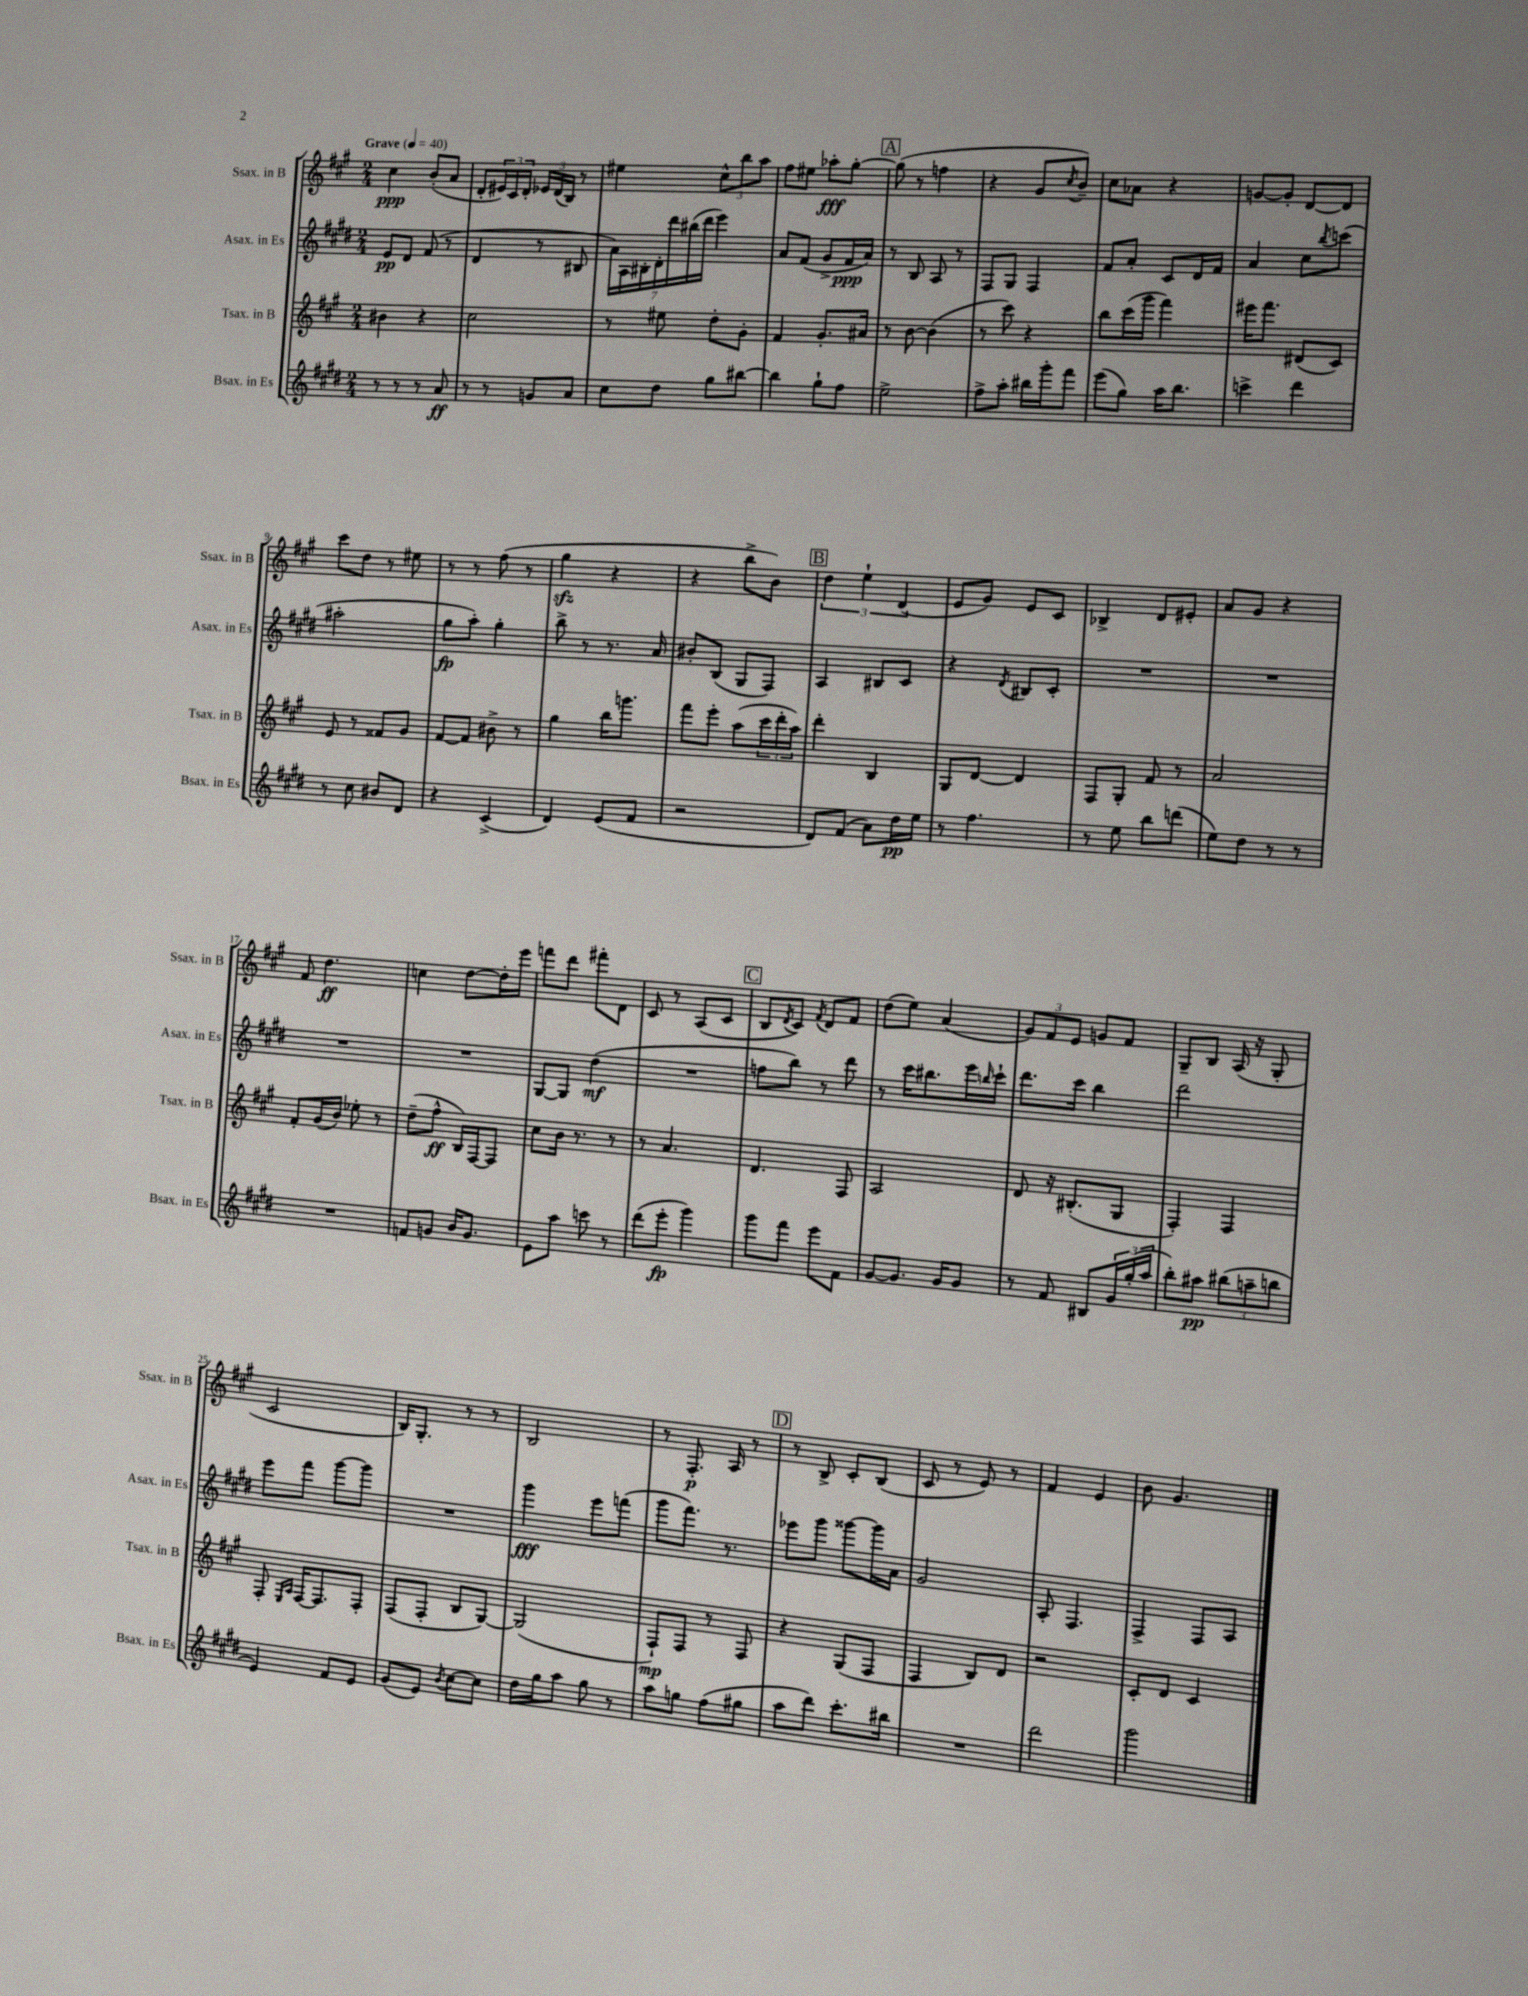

**kern	**dynam	**kern	**dynam	**kern	**dynam	**kern	**dynam
*part4	*part4	*part3	*part3	*part2	*part2	*part1	*part1
*staff4	*staff4	*staff3	*staff3	*staff2	*staff2	*staff1	*staff1
*I"Bsax. in Es	*	*I"Tsax. in B	*	*I"Asax. in Es	*	*I"Ssax. in B	*
*I'Bsax. in Es	*	*I'Tsax. in B	*	*I'Asax. in Es	*	*I'Ssax. in B	*
*clefG2	*	*clefG2	*	*clefG2	*	*clefG2	*
*k[f#c#g#d#]	*	*k[f#c#g#]	*	*k[f#c#g#d#]	*	*k[f#c#g#]	*
*M2/4	*	*M2/4	*	*M2/4	*	*M2/4	*
*MM40	*	*MM40	*	*MM40	*	*MM40	*
=1	=1	=1	=1	=1	=1	=1	=1
!	!	!	!	!	!	!LO:TX:a:B:t=Grave	!
8r	.	4b#X\	.	8e/L	pp	4cc#\	ppp
8r	.	.	.	8d#/J	.	.	.
8r	.	4r	.	(8f#/	.	(8b'/L	.
8a/	ff	.	.	8r	.	8a/J	.
=2	=2	=2	=2	=2	=2	=2	=2
8r	.	2cc#\	.	4d#/	.	8d'/L	.
8r	.	.	.	.	.	24e#X/L)	.
.	.	.	.	.	.	24c#/	.
.	.	.	.	.	.	24d'/JJ	.
8gn/L	.	.	.	8r	.	24e-X/LL	.
.	.	.	.	.	.	(24d/	.
.	.	.	.	.	.	24B/JJ)	.
8a/J	.	.	.	8B#X/	.	8r	.
=3	=3	=3	=3	=3	=3	=3	=3
8cc#\L	.	8r	.	28a\LL)	.	4ee#X\	.
.	.	.	.	28A\	.	.	.
.	.	.	.	28B#X'\	.	.	.
.	.	.	.	28d#'\	.	.	.
8dd#\J	.	8ee#X\	.	.	.	.	.
.	.	.	.	28ddd#\	.	.	.
.	.	.	.	(28bb#X\	.	.	.
.	.	.	.	28ddd#\JJ	.	.	.
8gg#\L	.	8dd'\L	.	4eee\)	.	12cc#^^\L	.
.	.	.	.	.	.	12bb\	.
[8bb#X\J	.	8g#'\J	.	.	.	.	.
.	.	.	.	.	.	12aa\J	.
=4	=4	=4	=4	=4	=4	=4	=4
4bb#\]	.	4f#/	.	8a/L	.	8ff#\L	.
.	.	.	.	(8f#/J	.	8ee#X\J	.
8gg#`\L	.	8.g#'/L	.	8g#^/L	.	8aa-X'\L	fff
8ff#\J	.	.	.	16f#/L	ppp	[8gg#'\J	.
.	.	16a#X/Jk	.	16a/JJ)	.	.	.
!!LO:REH:place=s1:t=A
=5	=5	=5	=5	=5	=5	=5	=5
2ee^\	.	8r	.	8r	.	(8gg#\]	.
.	.	[8b\	.	8B/	.	8r	.
.	.	(4b\]	.	8A/	.	4ffn\	.
.	.	.	.	8r	.	.	.
=6	=6	=6	=6	=6	=6	=6	=6
8ff#^\L	.	8r	.	8F#/L	.	4r	.
8aa'\J	.	8ccc#\)	.	8G#/J	.	.	.
16bb#X\LL	.	4r	.	4F#/	.	8g#/L	.
16ggg#'\J	.	.	.	.	.	.	.
.	.	.	.	.	.	8qcc#/	.
8fff#\J	.	.	.	.	.	8b~/J)	.
=7	=7	=7	=7	=7	=7	=7	=7
(8eee\L	.	8bb\L	.	8f#/L	.	8cc#\L	.
8gg#\J)	.	(16ccc#\L	.	8a'/J	.	8a-X\J	.
.	.	16ggg#\JJ	.	.	.	.	.
16aa\KL	.	4fff#\)	.	8c#/L	.	4r	.
8.bb\J	.	.	.	.	.	.	.
.	.	.	.	16d#/L	.	.	.
.	.	.	.	16f#/JJ	.	.	.
=8	=8	=8	=8	=8	=8	=8	=8
4cccn^\	.	16eee#X\KL	.	4a/	.	[8gn/L	.
.	.	8.fff#\J	.	.	.	.	.
.	.	.	.	.	.	8g'/J]	.
4ddd#\	.	(8d#X/L	.	8cc#\L	.	[8d/L	.
.	.	.	.	8qbb/	.	.	.
.	.	8c#/J)	.	(8cccn\J	.	8d/J]	.
!!LO:LB:g=z
=9	=9	=9	=9	=9	=9	=9	=9
8r	.	8e/	.	2aa#X'\	.	8ccc#\L	.
8cc#\	.	8r	.	.	.	8dd\J	.
8b#X/L	.	8f##X/L	.	.	.	8r	.
8d#/J	.	8g#/J	.	.	.	8ee#X\	.
=10	=10	=10	=10	=10	=10	=10	=10
4r	.	[8f#/L	.	8gg#\L	fp	8r	.
.	.	8f#/J]	.	8aa'\J)	.	8r	.
(4c#^/	.	8b#X^\	.	4gg#'\	.	(8ff#\	.
.	.	8r	.	.	.	8r	.
=11	=11	=11	=11	=11	=11	=11	=11
4d#/)	.	4gg#\	.	8bb^\	.	4gg#zz\	.
.	.	.	.	8r	.	.	.
(8e/L	.	16bb\KL	.	8.r	.	4r	.
.	.	8.gggn\J	.	.	.	.	.
8f#/J	.	.	.	.	.	.	.
.	.	.	.	16a/	.	.	.
=12	=12	=12	=12	=12	=12	=12	=12
2r	.	8fff#\L	.	8b#X'/L	.	4r	.
.	.	8eee'\J	.	(8B/J	.	.	.
.	.	(8aa\L	.	8G#/L	.	8bb^\L	.
.	.	24ccc#\L	.	8F#/J)	.	8b\J)	.
.	.	24ddd'\	.	.	.	.	.
.	.	24aa\JJ)	.	.	.	.	.
!!LO:REH:place=s1:t=B
=13	=13	=13	=13	=13	=13	=13	=13
8d#/L)	.	4ddd'\	.	4A/	.	6dd\	.
(8f#/J	.	.	.	.	.	.	.
.	.	.	.	.	.	6ee`\	.
8a\L)	.	4B/	.	8B#X/L	.	.	.
.	.	.	.	.	.	(6d/	.
16dd#\L	pp	.	.	8c#/J	.	.	.
16ee\JJ	.	.	.	.	.	.	.
=14	=14	=14	=14	=14	=14	=14	=14
8r	.	8G#/L	.	4r	.	8e/L	.
4.ff#\	.	[8d/J	.	.	.	8g#/J)	.
.	.	.	.	8qd#/	.	.	.
.	.	4d/]	.	8B#X/L	.	8e/L	.
.	.	.	.	8c#'/J	.	8c#/J	.
=15	=15	=15	=15	=15	=15	=15	=15
8r	.	8F#/L	.	2r	.	4B-X^/	.
8ee\	.	8G#'/J	.	.	.	.	.
8bb\L	.	8f#/	.	.	.	8d/L	.
(8dddn\J	.	8r	.	.	.	8e#X'/J	.
=16	=16	=16	=16	=16	=16	=16	=16
8ee\L)	.	2a/	.	2r	.	8a/L	.
8dd#\J	.	.	.	.	.	8g#/J	.
8r	.	.	.	.	.	4r	.
8r	.	.	.	.	.	.	.
!!LO:LB:g=z
=17	=17	=17	=17	=17	=17	=17	=17
2r	.	8f#'/L	.	2r	.	8f#/	.
.	.	(16g#/L	.	.	.	4.dd\	ff
.	.	16b/JJ)	.	.	.	.	.
.	.	8ee-X'\	.	.	.	.	.
.	.	8r	.	.	.	.	.
=18	=18	=18	=18	=18	=18	=18	=18
8fn/L	.	(8dd~\L	.	2r	.	4ccn\	.
8gn/J	.	8ff#^^\J	ff	.	.	.	.
16b/KL	.	16B/LL)	.	.	.	[8dd\L	.
8.g/J	.	[16F#/J	.	.	.	.	.
.	.	8F#/J]	.	.	.	16dd'\L]	.
.	.	.	.	.	.	16eee\JJ	.
=19	=19	=19	=19	=19	=19	=19	=19
8e\L	.	8cc#\L	.	[8G#/L	.	8fffn\L	.
8aa\J	.	16b\Jk	.	8G#/J]	.	8ddd\J	.
.	.	8.r	.	.	.	.	.
8cccn\	.	.	.	(4dd#\	mf	8fff#X'\L	.
8r	.	8r	.	.	.	8d\J	.
=20	=20	=20	=20	=20	=20	=20	=20
(8ddd#\L	.	8r	.	2r	.	8c#/	.
8eee'\J	fp	4.a/	.	.	.	8r	.
4ggg#\)	.	.	.	.	.	(8A/L	.
.	.	.	.	.	.	8c#/J	.
!!LO:REH:place=s1:t=C
=21	=21	=21	=21	=21	=21	=21	=21
8ggg#\L	.	4.d/	.	8ffn\L	.	8B/L	.
.	.	.	.	.	.	8qd/	.
8fff#\J	.	.	.	8bb\J)	.	8c#/J)	.
.	.	.	.	.	.	8qf#/	.
8eee\L	.	.	.	8r	.	8d/L	.
8f#\J	.	8F#/	.	8ddd#\	.	8f#/J	.
=22	=22	=22	=22	=22	=22	=22	=22
[8g#/L	.	2A/	.	8r	.	(8dd\L	.
8.g#/J]	.	.	.	16ccc#\KL	.	8ee\J)	.
.	.	.	.	8.bb#X\	.	.	.
.	.	.	.	.	.	(4a/	.
16g#/KL	.	.	.	.	.	.	.
8g#/J	.	.	.	16eee\L	.	.	.
.	.	.	.	16qqbbn/	.	.	.
.	.	.	.	16ccc#`\JJ	.	.	.
=23	=23	=23	=23	=23	=23	=23	=23
8r	.	8d/	.	8.ddd#\L	.	12g#/L)	.
.	.	.	.	.	.	12f#/	.
8f#/	.	16r	.	.	.	.	.
.	.	.	.	.	.	12e/J	.
.	.	(8.B#X'/L	.	16ccc#\Jk	.	.	.
8B#X/L	.	.	.	4bb\	.	8gn/L	.
24g#/L	.	8G#/J	.	.	.	8f#/J	.
(24gg#'/	.	.	.	.	.	.	.
24aa/JJ	.	.	.	.	.	.	.
=24	=24	=24	=24	=24	=24	=24	=24
8bb'\L)	.	4F#'/)	.	2ddd#\	.	8G#~/L	.
8aa#X\J	pp	.	.	.	.	8B/J	.
(12bb#X\L	.	4F#/	.	.	.	(16A/	.
.	.	.	.	.	.	16r	.
12aan~\	.	.	.	.	.	.	.
.	.	.	.	.	.	8G#'/	.
12bbn\J	.	.	.	.	.	.	.
!!LO:LB:g=z
=25	=25	=25	=25	=25	=25	=25	=25
4e/)	.	8F#'/	.	8eee\L	.	2c#/	.
.	.	16qqE/LL	.	.	.	.	.
.	.	16qqA/JJ	.	.	.	.	.
.	.	[16F#/KL	.	8fff#\J	.	.	.
.	.	8.F#/]	.	.	.	.	.
8f#/L	.	.	.	[8ggg#\L	.	.	.
8e/J	.	8F#'/J	.	8ggg#\J]	.	.	.
=26	=26	=26	=26	=26	=26	=26	=26
(8g#/L	.	(8F#/L	.	2r	.	16B/KL)	.
.	.	.	.	.	.	8.G#'/J	.
8e/J)	.	8F#'/J	.	.	.	.	.
8qb/	.	.	.	.	.	.	.
[8cc#\L	.	8B/L	.	.	.	8r	.
8cc#\J]	.	[8G#/J)	.	.	.	8r	.
=27	=27	=27	=27	=27	=27	=27	=27
16dd#\LL	.	(2G#/]	.	4ggg#\	fff	2B/	.
16gg#\J	.	.	.	.	.	.	.
8aa\J	.	.	.	.	.	.	.
8gg#\	.	.	.	8eee\L	.	.	.
8r	.	.	.	(8fffn\J	.	.	.
=28	=28	=28	=28	=28	=28	=28	=28
8aa\L	.	8F#`/L)	mp	8ggg#\L	.	8r	.
8ggn\J	.	8F#/J	.	8.fff#\J)	.	8.F#'/	p
(8ff#\L	.	8r	.	.	.	.	.
.	.	.	.	8.r	.	16A/	.
8gg#X\J	.	8F#/	.	.	.	8r	.
!!LO:REH:place=s1:t=D
=29	=29	=29	=29	=29	=29	=29	=29
8aa\L	.	4r	.	8eee-X\L	.	8r	.
8ddd#\J)	.	.	.	8ggg#\J	.	8B^/	.
8.ccc#'\L	.	(8G#/L	.	[8ggg##X\L	.	8c#'/L	.
.	.	8F#/J	.	16ggg##\L]	.	(8B/J	.
16bb#X\Jk	.	.	.	16a\JJ	.	.	.
=30	=30	=30	=30	=30	=30	=30	=30
2r	.	4F#/	.	2g#/	.	8c#/	.
.	.	.	.	.	.	8r	.
.	.	8B/L)	.	.	.	8e/)	.
.	.	8d/J	.	.	.	8r	.
=31	=31	=31	=31	=31	=31	=31	=31
2ddd#\	.	2r	.	8A'/	.	4f#/	.
.	.	.	.	4.F#/	.	.	.
.	.	.	.	.	.	4e/	.
=32	=32	=32	=32	=32	=32	=32	=32
2ggg#\	.	8c#'/L	.	4F#^/	.	8b\	.
.	.	8d/J	.	.	.	4.g#/	.
.	.	4c#/	.	8F#/L	.	.	.
.	.	.	.	8A/J	.	.	.
==	==	==	==	==	==	==	==
*-	*-	*-	*-	*-	*-	*-	*-
